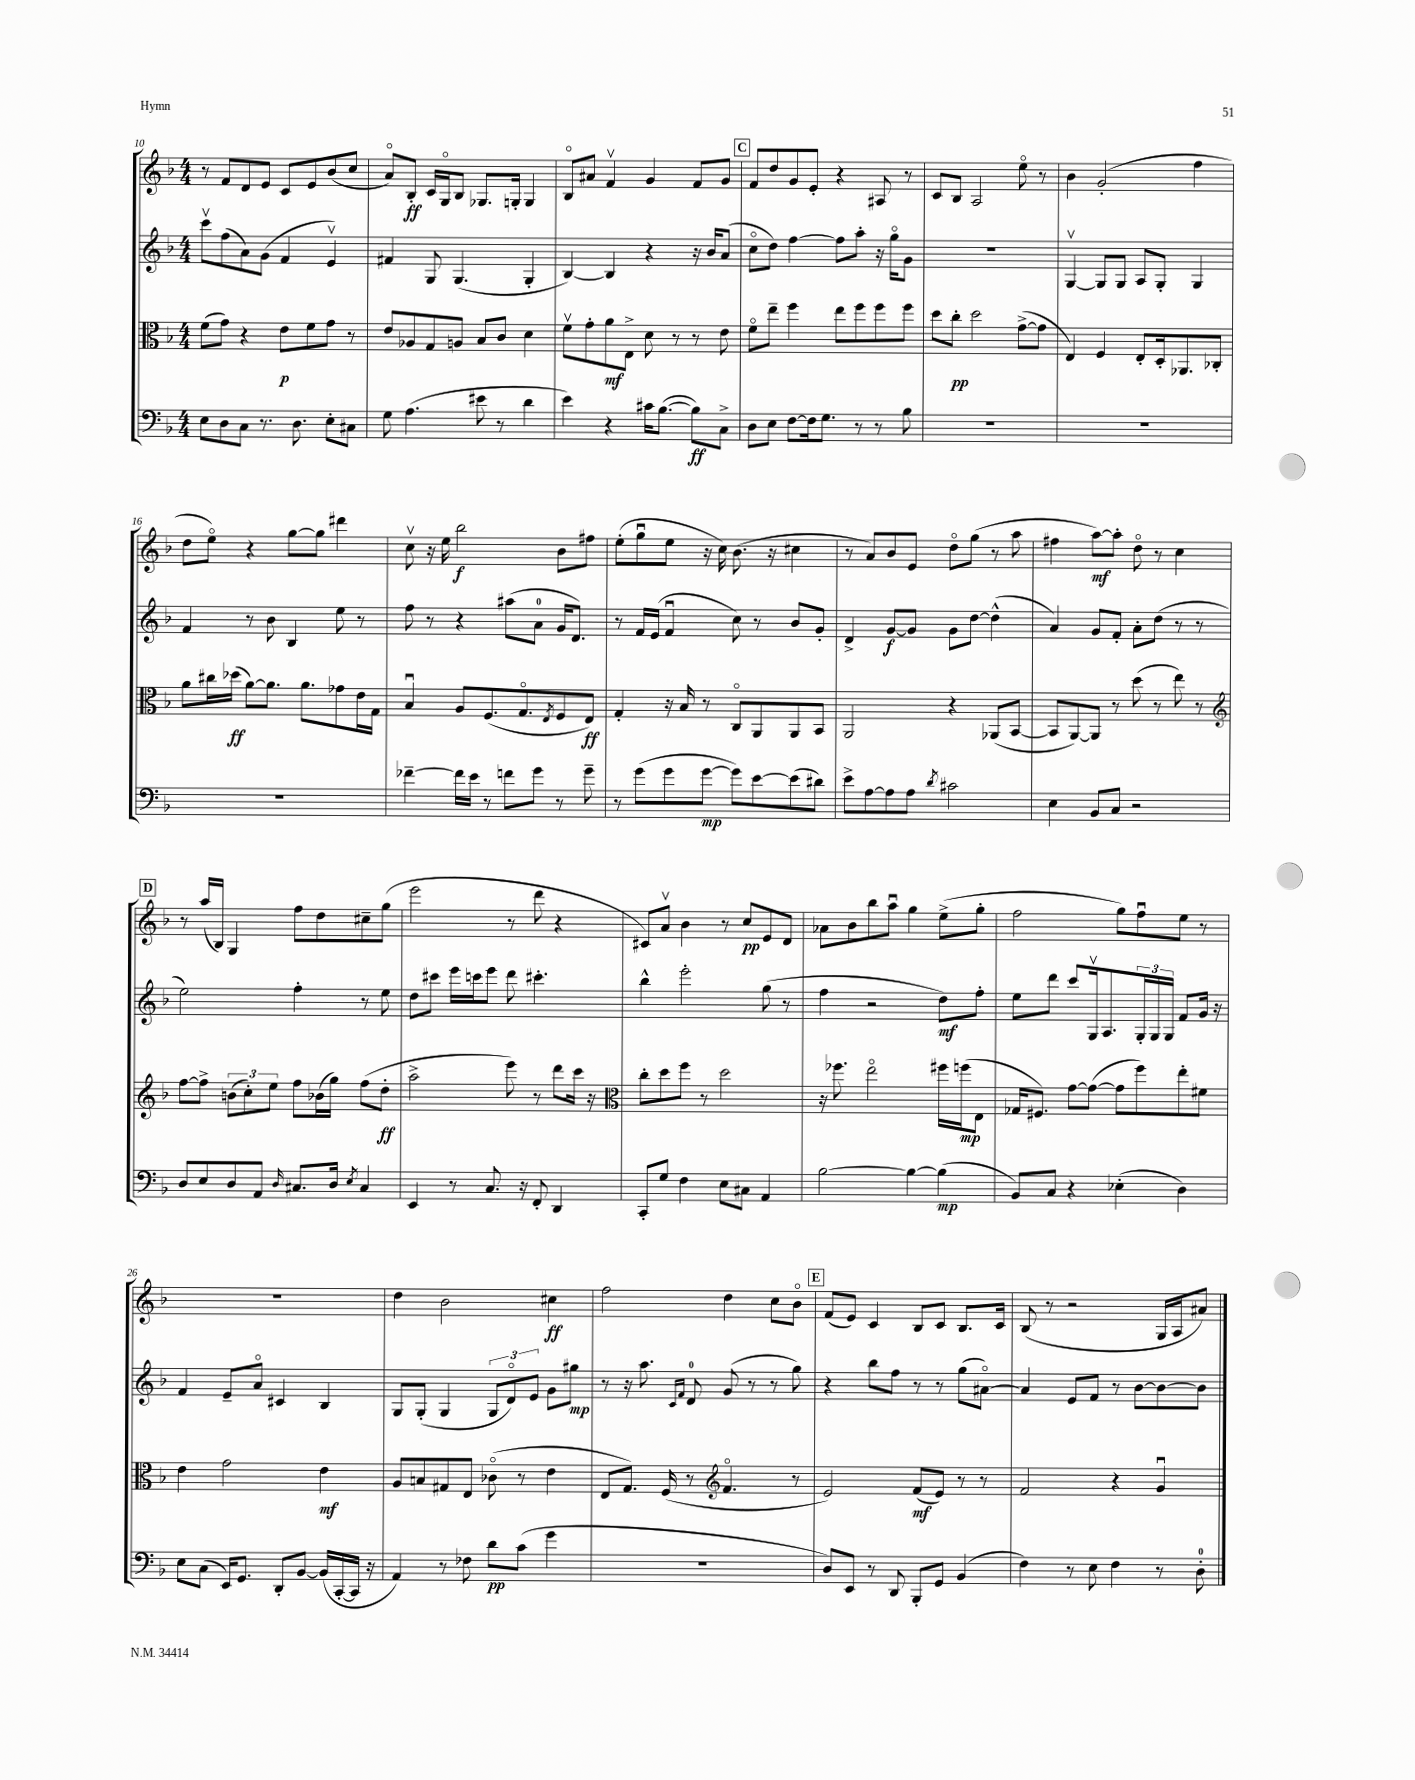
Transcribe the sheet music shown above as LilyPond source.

<<
\new StaffGroup <<
\new Staff = "s0" {
    \clef treble \key f \major \numericTimeSignature \time 4/4
    r8 f'8 d'8 e'8 c'8 e'8 bes'8( c''8 |
    a'8\flageolet) bes8-.\ff c'16 g16\flageolet bes8 ges8. g16-. g4 |
    bes8\flageolet ais'8 f'4\upbow g'4 f'8 g'8 |
    \mark \markup { \box "C" } f'8 d''8 g'8 e'8-. r4 ais8 r8 |
    c'8 bes8 a2 e''8\flageolet r8 |
    bes'4 g'2-.( f''4 |
    d''8 e''8\flageolet) r4 g''8~ g''8 dis'''4 |
    c''8\upbow r16 e''16 bes''2\f bes'8 fis''8 |
    e''8-.( g''8\downbow e''8 r16 c''16) bes'8.( r16 cis''4 |
    r8 a'8) bes'8 e'8 d''8\flageolet g''8( r8 a''8 |
    fis''4 a''8~\mf) a''8-. d''8\flageolet r8 c''4 |
    \mark \markup { \box "D" } r8 a''16( bes16) g4 f''8 d''8 cis''8-- g''8( |
    e'''2 r8 d'''8 r4 |
    cis'8) a'8\upbow bes'4 r8 c''8\pp e'8 d'8 |
    aes'8 bes'8 bes''8 a''8\downbow g''4 e''8->( g''8-. |
    f''2 g''8) f''8\downbow e''8 r8 |
    r1 |
    d''4 bes'2 cis''4\ff |
    f''2 d''4 c''8 bes'8\flageolet |
    \mark \markup { \box "E" } f'8( e'8) c'4 bes8 c'8 bes8. c'16 |
    bes8( r8 r2 g16 a16 ais'8) \bar "|." |
}
\new Staff = "s1" {
    \clef treble \key f \major \numericTimeSignature \time 4/4
    c'''8\upbow f''8( a'8) g'8( f'4 e'4\upbow) |
    fis'4 g8 g4.( g4-. |
    bes4~) bes4 r4 r16 bes'16 a'8( |
    \mark \markup { \box "C" } c''8\flageolet d''8) f''4~ f''8 a''8-. r16 g''16\flageolet g'8 |
    R1 |
    g4~\upbow g8 g8 a8 g8-. g4 |
    f'4 r8 bes'8 bes4 e''8 r8 |
    f''8 r8 r4 ais''8( a'8-0 g'16 d'8.) |
    r8 f'16 e'16( f'4\downbow c''8) r8 bes'8 g'8-. |
    d'4-> g'8~\f g'8 g'8 d''8~ d''4-^( |
    a'4) g'8 f'8-. a'8-. d''8( r8 r8 |
    \mark \markup { \box "D" } e''2) f''4-. r8 e''8 |
    d''8 cis'''8 e'''16 c'''16 e'''8 d'''8 cis'''4.-. |
    bes''4-^ e'''2-. g''8( r8 |
    f''4 r2 d''8\mf) f''8-. |
    e''8 d'''8 c'''8 g16\upbow a8. \tuplet 3/2 { g16-. g16 g16 } f'8 g'16 r16 |
    f'4 e'8-- a'8\flageolet cis'4 bes4 |
    g8 g8-.( g4 \tuplet 3/2 { g8 d'8\flageolet) e'8 } g'8 gis''8\mp |
    r8 r16 a''8. \grace { c'16 f'16 } d'8-0 g'8( r8 r8 g''8) |
    \mark \markup { \box "E" } r4 bes''8 f''8 r8 r8 g''8( ais'8~\flageolet) |
    ais'4 e'8 f'8 r8 bes'8~ bes'8~ bes'8 \bar "|." |
}
\new Staff = "s2" {
    \clef alto \key f \major \numericTimeSignature \time 4/4
    f'8( g'8) r4 e'8\p f'8 g'8 r8 |
    e'8 aes8 g8 a8 bes8 c'8 d'4 |
    f'8\upbow g'8-. a'8\mf e8-> d'8 r8 r8 e'8 |
    \mark \markup { \box "C" } f'8\flageolet e''8-- f''4 e''8 f''8 f''8 f''8 |
    d''8 c''8-.\pp d''2 g'8~->( g'8 |
    e4) f4 e8-. d16-. aes,8. ces8-. |
    a'8 cis''16 des''16\ff( a'8~) a'8. a'8. ges'8 e'16 g16 |
    bes4\downbow a8 f8.( g8.\flageolet \acciaccatura { e8 } f8 e8\ff) |
    g4-. r16 bes16 r8 c8\flageolet a,8 a,8 bes,8 |
    a,2 r4 aes,8( bes,8~ |
    bes,8 a,8~) a,8 r8 d''8( r8 e''8) r8 |
    \mark \markup { \box "D" } \clef treble f''8~ f''8-> \tuplet 3/2 { b'8( c''8-.) e''8 } f''8 bes'16( g''16) f''8( d''8-.\ff |
    a''2-> e'''8) r8 d'''8 c'''16 r16 |
    \clef alto c''8-. d''8 f''8 r8 d''2 |
    r16 fes''8. e''2\flageolet fis''16 f''16\mp( e8 |
    ges16 fis8.) g'8~ g'8~( g'8 f''8) e''8-. fis'8 |
    e'4 g'2 e'4\mf |
    a8 b8 gis8 e8 ces'8\flageolet( r8 e'4 |
    e8 g8.) f16( r8 \clef treble f'4.\flageolet r8 |
    \mark \markup { \box "E" } e'2) f'8\mf( e'8) r8 r8 |
    f'2 r4 g'4\downbow \bar "|." |
}
\new Staff = "s3" {
    \clef bass \key f \major \numericTimeSignature \time 4/4
    e8 d8 c8 r8. d8. e8-. cis8 |
    g8 a4.( eis'8 r8 d'4 |
    e'4) r4 cis'16 bes8.~( bes8\ff) c8-> |
    \mark \markup { \box "C" } d8 e8 f8~ f16 g8. r8 r8 bes8 |
    R1 |
    R1 |
    R1 |
    fes'4~-- fes'16 e'16 r8 f'8 g'8 r8 g'8-- |
    r8 g'8( g'8 g'8~\mp g'8) e'8~ e'8( dis'8) |
    e'8-> a8~ a8 a8 \acciaccatura { d'8 } cis'2 |
    e4 bes,8 c8 r2 |
    \mark \markup { \box "D" } d8 e8 d8 a,8 \grace { d16 } cis8. d16 \acciaccatura { e8 } cis4 |
    e,4 r8 c8. r16 f,8-. d,4 |
    c,8-. g8 f4 e8 cis8 a,4 |
    bes2~ bes4~ bes4\mp( |
    bes,8) c8 r4 ees4-.( d4) |
    e8 c8( e,16) g,8. d,8-. bes,8~ bes,16( c,16~-. c,16 r16 |
    a,4) r8 fes8 d'8\pp c'8( g'4 |
    R1 |
    \mark \markup { \box "E" } d8) e,8 r8 d,8 bes,,8-. g,8 bes,4( |
    f4) r8 e8 f4 r8 d8-0-. \bar "|." |
}
>>
>>
\layout { \context { \Score currentBarNumber = #10 } }
